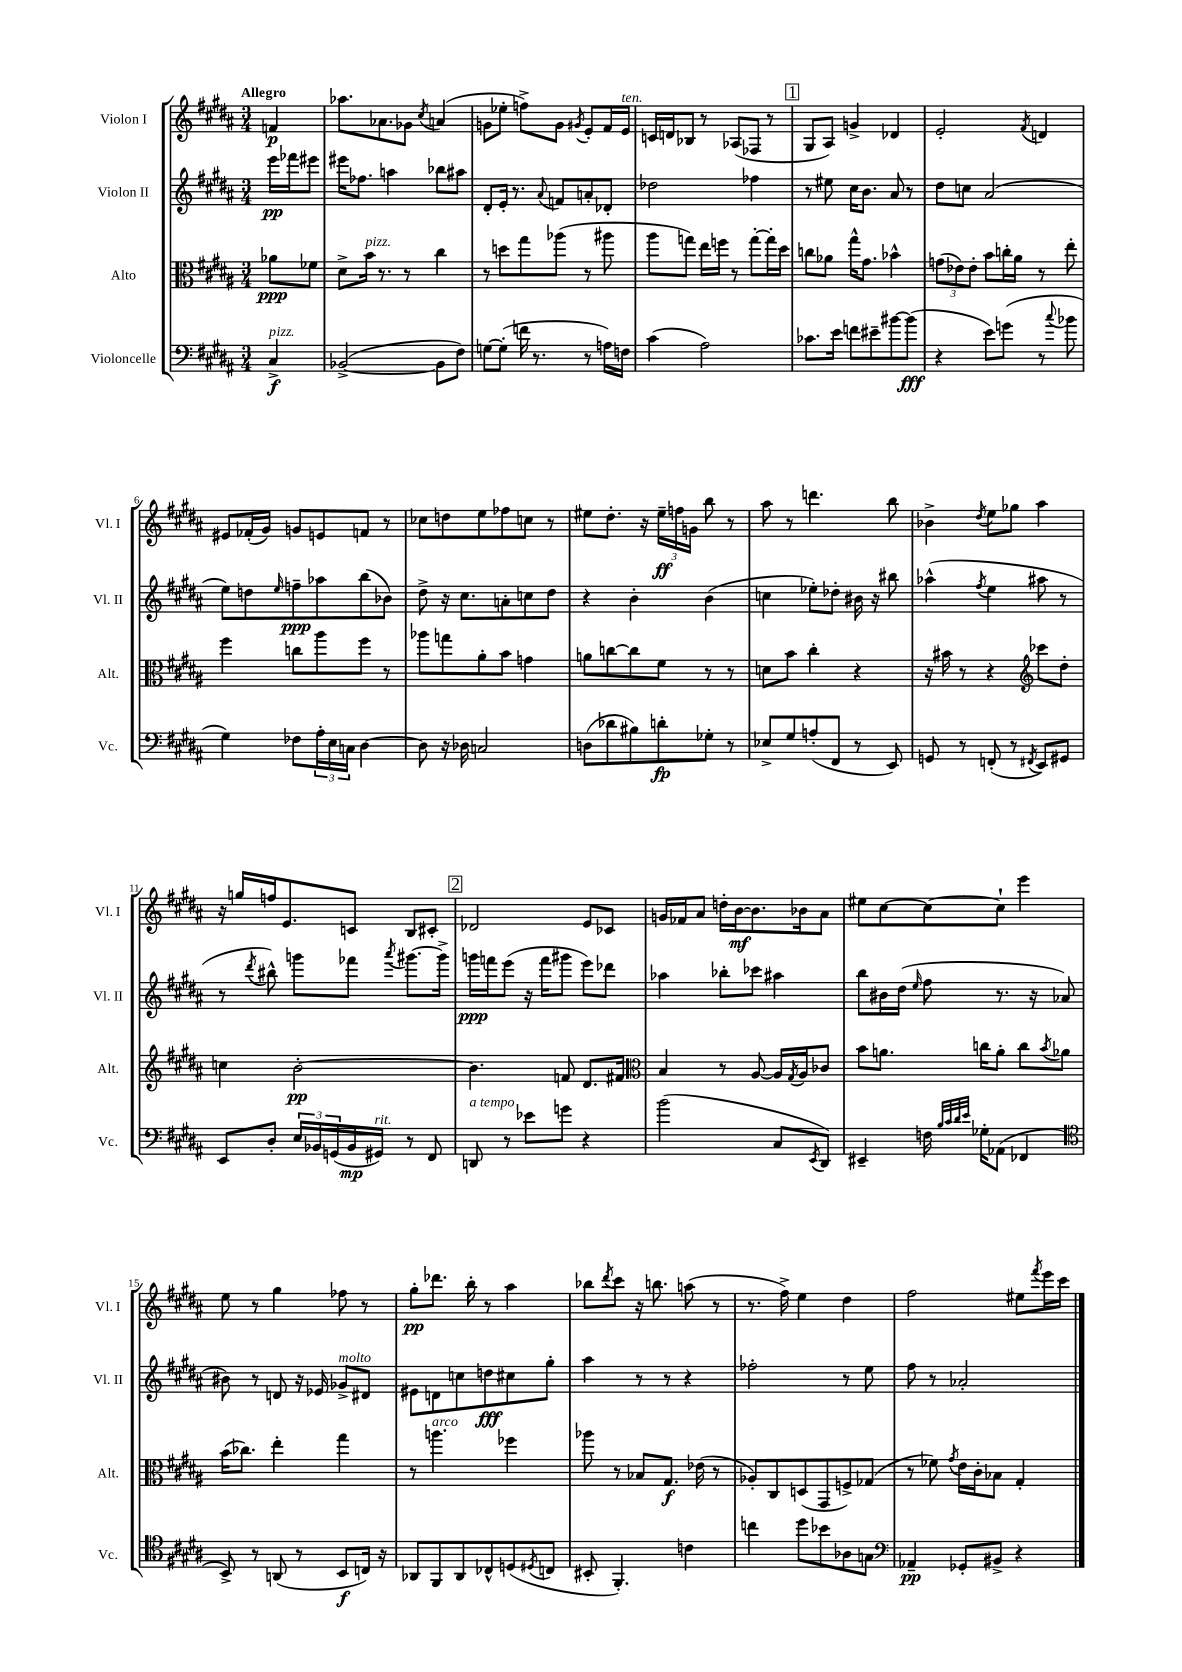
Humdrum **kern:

**kern	**kern	**kern	**kern
*staff4	*staff3	*staff2	*staff1
*clefF4	*clefC3	*clefG2	*clefG2
*k[f#c#g#d#a#]	*k[f#c#g#d#a#]	*k[f#c#g#d#a#]	*k[f#c#g#d#a#]
*M3/4	*M3/4	*M3/4	*M3/4
4C#^/	8a-\L	16eee\LL	4f/
.	.	16fff-\J	.
.	8f-\J	8eee#\J	.
=	=	=	=
([2BB-^/	8d#^\L	16eee#\LK	8.aa-\L
.	.	8.ff-\J	.
.	16b\Jk	.	.
.	8.r	.	8.a-\
.	.	4aa\	.
.	8r	.	8g-\J
.	.	.	8qcc#/
8BB-\]L	4cc#\	8bb-\L	(4a/
8F#\J)	.	8aa#\J	.
=	=	=	=
[8G\L	8r	8d#'/L	8g\L
(8G'\]J	8dd\L	16e'/Jk	8ee-'\J
.	.	8.r	.
16f\	8gg#\	.	8ff^\L)
8.r	.	.	.
.	.	8qqa#/	.
.	(8aa-\J	8f/L	8g\J
.	.	.	8qg#/
8r	8r	8a'/	8e'/L
16A\LL)	8aa#\	8d-'/J	16f#/L
16F\JJ	.	.	16e/JJ
=	=	=	=
(4c#\	8aa#\L	2dd-\	16c/LL
.	.	.	16d/J
.	8gg\J)	.	8B-/J
2A#\)	16ee\LL	.	8r
.	16ff\JJ	.	.
.	8r	.	(8A-/L
.	[8gg'\L	4ff-\	8F-/J
.	16gg'\]L	.	8r
.	16dd#\JJ	.	.
=	=	=	=
8.c-\L	8cc\L	8r	8G#/L
.	8a-\J	8ee#\	8A#/J)
16e\Jk	.	.	.
8f\L	16gg#^^\LK	16cc#\LK	4g^/
.	8.g#\J	8.b\J	.
8e#~\	.	.	.
[8b#\	4b-^^\	8a#/	4d-/
(8b#\]J	.	8r	.
=	=	=	=
4r	(12g\L	8dd#\L	2e'/
.	12e-\)	.	.
.	.	8cc\J	.
.	12e-'\J	.	.
8e\L)	8b\L	(2a#/	.
(8g\J	16cc'\L	.	.
.	16a#\JJ	.	.
.	.	.	8qf#/
8r	8r	.	4d/
8qqcc#/	.	.	.
8b-\	8ee'\	.	.
=	=	=	=
4G#\)	4ff#\	8ee\L)	8e#/L
.	.	8dd\	(16f-'/L
.	.	.	16g#/JJ)
.	.	16qqee/	.
8F-\L	8cc\L	8ff~\	8g/L
24A#'\L	8aa#\	8aa-\	8e/
24E\	.	.	.
24C\JJ	.	.	.
[4D#\	8ff#\J	(8bb\	8f/J
.	8r	8b-\J)	8r
=	=	=	=
8D#\]	8aa-\L	8dd#^\	8cc-\L
16r	8gg\	16r	8dd\
16D-\	.	8.cc#\L	.
2C/	8a#'\	.	8ee\
.	8b\J	8a'\	8ff-\
.	4g\	8cc\	8cc\J
.	.	8dd#\J	8r
=	=	=	=
(8D\L	8a\L	4r	8ee#\L
8d-\	[8cc\	.	8.dd#'\J
8B#\)	8cc\]	4b'\	.
.	.	.	16r
8d'\	8f#\J	.	24ee#~\LL
.	.	.	24ff\
.	.	.	24g\JJ
8G-'\J	8r	(4b\	8bb\
8r	8r	.	8r
=	=	=	=
8E-^/L	8d\L	4cc\	8aa#\
8G#/	8b\J	.	8r
(8A'/	4cc#'\	8ee-'\L)	4.ddd\
8FF#/J	.	8dd-'\J	.
8r	4r	16b#\	.
.	.	16r	.
8EE/)	.	8bb#\	8bb\
=	=	=	=
8GG/	16r	(4aa-^^\	4b-^\
.	16b#\	.	.
8r	8r	.	.
.	.	8qff#/	8qdd#/
(8FF'/	4r	4ee\	8ee\L
8r	.	.	8gg-\J
*	*clefG2	*	*
8qFF#/	.	.	.
8EE/L)	8ccc-\L	8aa#\	4aa#\
8GG#/J	8dd#'\J	8r	.
=	=	=	=
8EE/L	4cc\	8r	16r
.	.	.	16gg/LL
.	.	8qddd#/	.
8D#'/J	.	8bb#^^\)	16ff/J
.	.	.	8.e/
24E/LL	[2b'\	8ggg\L	.
24BB-/	.	.	.
(24GG/	.	.	.
16BB-/	.	8fff-\J	8c/J
16GG#/JJ)	.	.	.
.	.	8qaaa#/	.
8r	.	[8.ggg#\L	8B/L
8FF#/	.	.	8c#'/J
.	.	16ggg#^\]Jk	.
=	=	=	=
8DD/	4.b\]	16ggg\LL	2d-/
.	.	16fff\J	.
8r	.	(8eee\J	.
8e-\L	.	16r	.
.	.	16fff\LK	.
8g\J	8f/	8ggg#\J	.
4r	8.d#/L	8eee\L)	8e/L
.	.	8ddd-\J	8c-/J
.	16f#/Jk	.	.
=	=	=	=
*	*clefC3	*	*
(2b\	4B/	4aa-\	16g/LL
.	.	.	16f-/J
.	.	.	8a#/J
.	8r	8bb-'\L	16dd'\LL
.	.	.	[16b\J
.	[8A#/	8ccc-\J	8.b\]
8C#/L	16A#/]LL	4aa#\	.
.	8qG#/	.	.
.	16A#/J	.	16b-\k
8qEE/	.	.	.
8DD#/J)	8c-/J	.	8a#\J
=	=	=	=
4EE#~/	8b\L	8bb\L	8ee#\L
.	8.a\J	16b#\L	[8cc#\
.	.	(16dd#\JJ	.
.	.	16qqee/	.
16F\	.	8ff#\	8cc#\_
32qqB/LLL	.	.	.
32qqc#/	.	.	.
32qqd#/	.	.	.
32qqe/JJJ	.	.	.
16G-'\LK	16cc\LK	.	.
(8AA-\J	8a'\J	8.r	8cc#`\]J
4FF-/	8cc\L	.	4eee\
.	.	16r	.
.	8qb/	.	.
.	8a-\J	8a-/	.
=	=	=	=
*clefC4	*	*	*
8BB^/)	(16b\LK	8b#\)	8ee\
.	8.cc-\J)	.	.
8r	.	8r	8r
(8AA/	4ee'\	8d/	4gg#\
8r	.	16r	.
.	.	16e-/	.
8BB/L	4gg#\	8g-^/L	8ff-\
16C/Jk)	.	8d#/J	8r
16r	.	.	.
=	=	=	=
8AA-/L	8r	8e#\L	8gg#'\L
8FF#/	4.aa\	8d\	8.ddd-\J
8AA-/	.	8cc\	.
.	.	.	16bb'\
8C-^^/	.	8dd\	8r
(8D/	4ff-\	8cc#\	4aa#\
8qD#/	.	.	.
8C/J	.	8gg#'\J	.
=	=	=	=
8BB#'/	8aa-\	4aa#\	8bb-\L
.	.	.	8qddd#/
4.FF#'/)	8r	.	8ccc#\J
.	8B-/L	8r	16r
.	.	.	8.bb\
.	8.G#/J	8r	.
4c\	.	4r	(8aa\
.	(16e-\	.	.
.	8r	.	8r
=	=	=	=
4cc\	8A-'/L)	2ff-'\	8.r
.	8C#/	.	.
.	.	.	16ff#^\)
8dd#\L	(8D/	.	4ee\
8b-\	8GG#/	.	.
8A-\	8F^/)	8r	4dd#\
8G\J	(8G-/J	8ee\	.
=	=	=	=
*clefF4	*	*	*
4AA-~/	8r	8ff#\	2ff#\
.	8f-\)	8r	.
.	8qg#/	.	.
8GG-'/L	16e\LL	2a-'/	.
.	16c#'\J	.	.
8BB#^/J	8B-\J	.	.
4r	4G#'/	.	8ee#\L
.	.	.	8qfff#/
.	.	.	16eee\L
.	.	.	16ccc#\JJ
==	==	==	==
*-	*-	*-	*-
